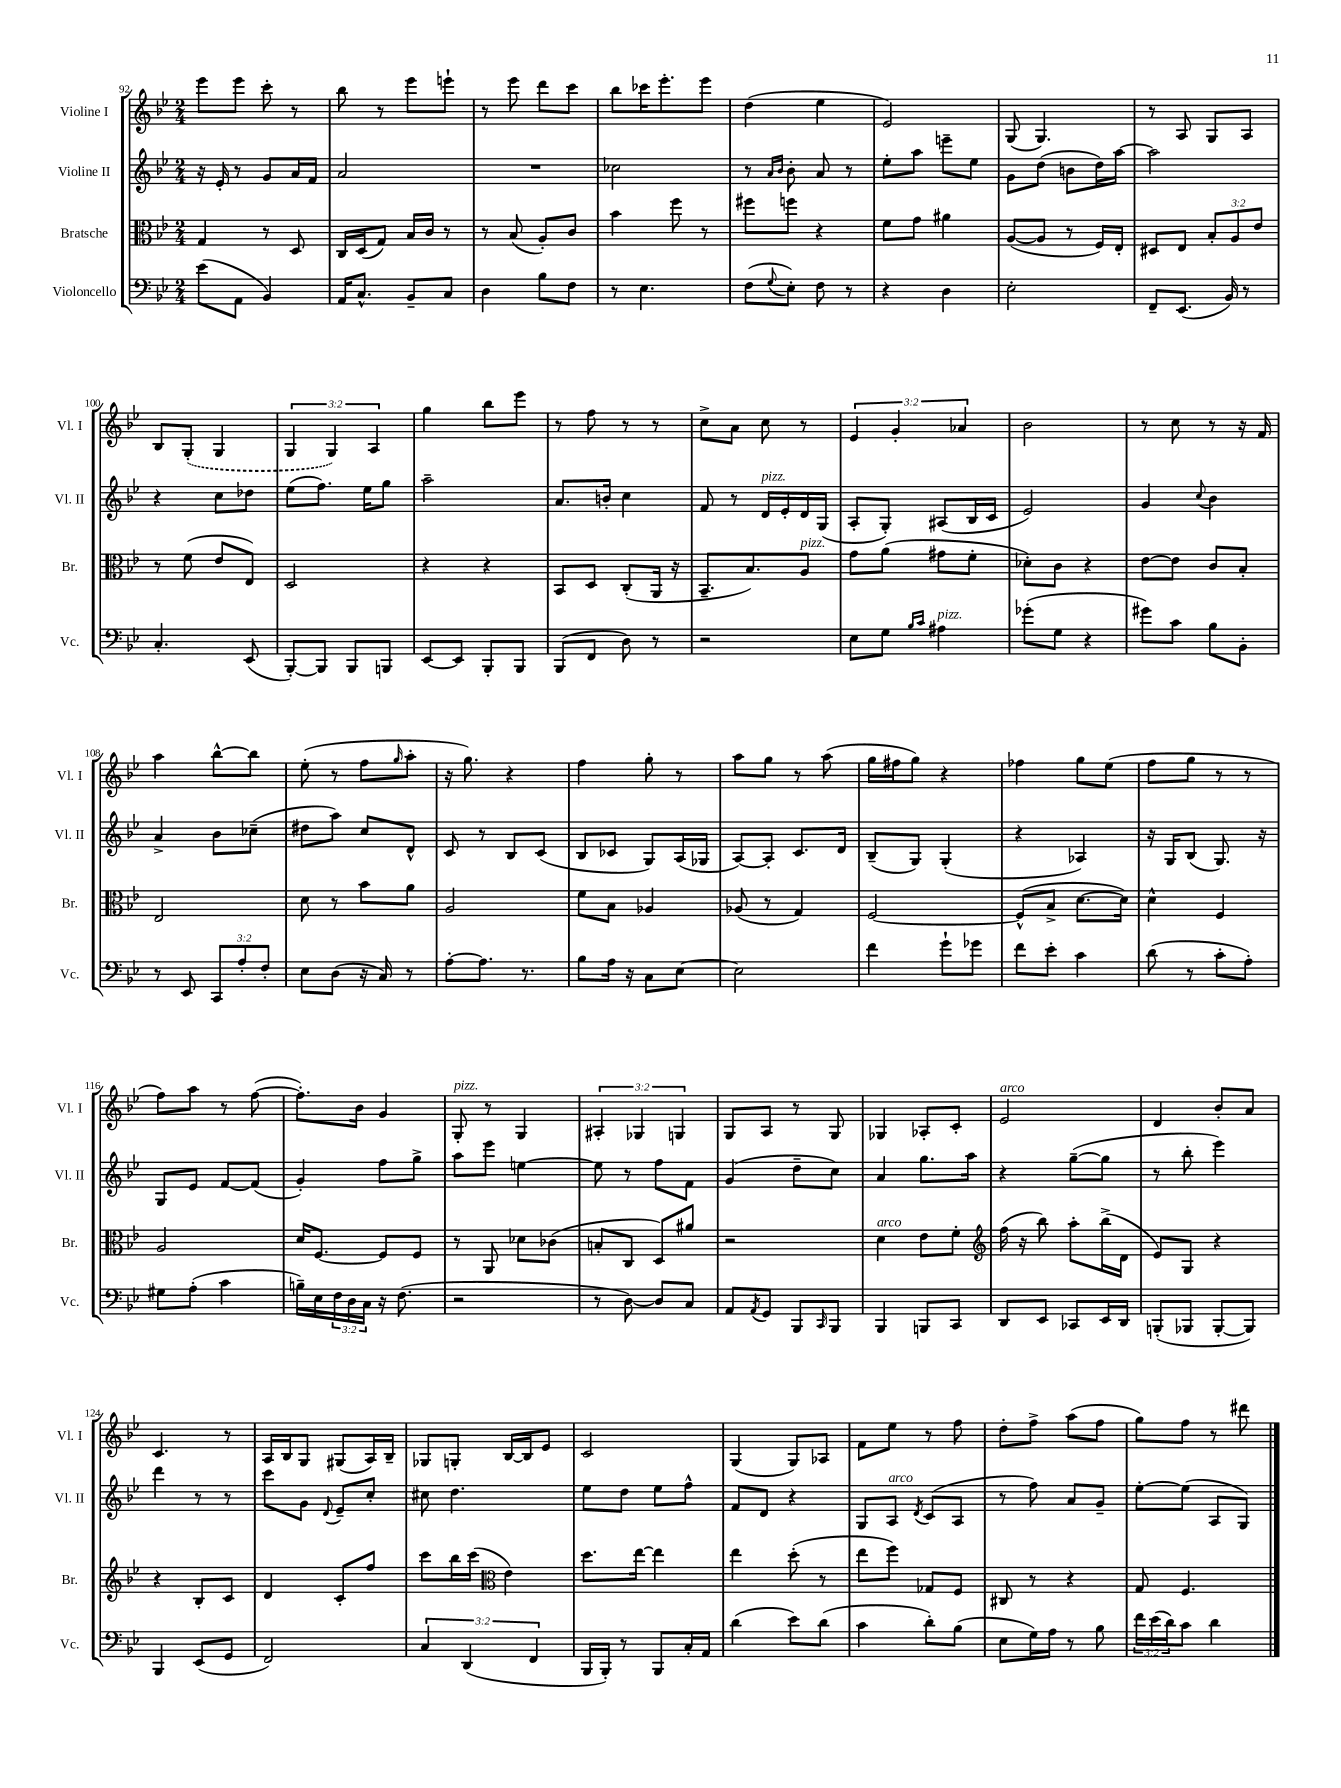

**kern	**kern	**kern	**kern
*part4	*part3	*part2	*part1
*staff4	*staff3	*staff2	*staff1
*I"Violoncello	*I"Bratsche	*I"Violine II	*I"Violine I
*I'Vc.	*I'Br.	*I'Vl. II	*I'Vl. I
*clefF4	*clefC3	*clefG2	*clefG2
*k[b-e-]	*k[b-e-]	*k[b-e-]	*k[b-e-]
*M2/4	*M2/4	*M2/4	*M2/4
=92	=92	=92	=92
(8e-\L	4G/	16r	8eee-\L
.	.	16e-'/	.
8AA\J	.	8r	8eee-\J
4BB-/)	8r	8g/L	8ccc'\
.	8D/	16a/L	8r
.	.	16f/JJ	.
=93	=93	=93	=93
16AA/KL	16C/LL	2a/	8bb-\
8.C^^/J	(16D/J	.	.
.	8G/J)	.	8r
8BB-~/L	16B-/LL	.	8eee-\L
.	16c/JJ	.	.
8C/J	8r	.	8eeen`\J
=94	=94	=94	=94
4D\	8r	2r	8r
.	(8B-/	.	8eee-\
8B-\L	8A'/L)	.	8ddd\L
8F\J	8c/J	.	8ccc\J
=95	=95	=95	=95
8r	4b-\	2cc-X\	8bb-\L
4.E-\	.	.	16ccc-X\K
.	.	.	8.eee-'\
.	8ff\	.	.
.	8r	.	8eee-\J
=96	=96	=96	=96
(8F\L	8ff#X\L	8r	(4dd\
.	.	16qqa/LL	.
8qqG/	.	16qqb-/JJ	.
8E-'\J)	8ffn\J	8b-'\	.
8F\	4r	8a/	4ee-\
8r	.	8r	.
=97	=97	=97	=97
4r	8f\L	8ee-'\L	2e-/)
.	8g\J	8aa\J	.
4D\	4a#X\	8eeen~\L	.
.	.	8ee-\J	.
=98	=98	=98	=98
2E-'\	([8A/L	8g\L	(8G/
.	8A/J]	(8dd\J	4.G/)
.	8r	8bn\L	.
.	16F/LL)	16dd\L)	.
.	16E-'/JJ	[16aa\JJ	.
=99	=99	=99	=99
8FF~/L	8D#X/L	2aa\]	8r
(8.EE-/J	8E-/J	.	8A/
.	12B-'/L	.	8G/L
16BB-/)	.	.	.
.	12A/	.	.
8r	.	.	8A/J
.	12e-/J	.	.
!!LO:LB:g=z
=100	=100	=100	=100
4.C'/	8r	4r	8B-/L
.	(8f\	.	(8G'/J
.	8e-/L	8cc\L	4G/
(8EE-/	8E-/J)	8dd-X\J	.
=101	=101	=101	=101
[8BBB-'/L)	2D/	(8ee-\L	6G/
8BBB-/J]	.	8.ff\J)	.
.	.	.	6G/)
8BBB-/L	.	.	.
.	.	16ee-\KL	.
.	.	.	6A/
8BBBn/J	.	8gg\J	.
=102	=102	=102	=102
[8EE-/L	4r	2aa~\	4gg\
8EE-/J]	.	.	.
8BBB-'/L	4r	.	8bb-\L
8BBB-/J	.	.	8eee-\J
=103	=103	=103	=103
(8BBB-/L	8BB-/L	8.a/L	8r
8FF/J	8D/J	.	8ff\
.	.	16bn'/Jk	.
8D\)	(8C'/L	4cc\	8r
8r	16AA/Jk	.	8r
.	16r	.	.
=104	=104	=104	=104
2r	8.BB-~/L	8f/	8cc^\L
.	.	8r	8a\J
.	8.B-/)	.	.
!	!	!LO:TX:a:i:t=pizz.	!
.	.	16d/LL	8cc\
.	.	16e-'/	.
!	!LO:TX:a:i:t=pizz.	!	!
.	8A/J	16d/	8r
.	.	(16G/JJ	.
=105	=105	=105	=105
8E-\L	8g\L	8A'/L	6e-/
8G\J	(8a\J	8G'/J)	.
.	.	.	6g'/
16qqB-/LL	.	.	.
16qqc/JJ	.	.	.
!LO:TX:a:i:t=pizz.	!	!	!
4A#X\	8g#X\L	(8A#X/L	.
.	.	.	6a-X/
.	8f'\J	16B-/L	.
.	.	16c/JJ	.
=106	=106	=106	=106
(8g-X'\L	8d-X'\L)	2e-/)	2b-\
8G\J	8c\J	.	.
4r	4r	.	.
=107	=107	=107	=107
8g#X\L)	[8e-\L	4g/	8r
8c\J	8e-\J]	.	8cc\
.	.	8qqcc/	.
8B-\L	8c/L	4b-\	8r
8BB-'\J	8B-'/J	.	16r
.	.	.	16f/
!!LO:LB:g=z
=108	=108	=108	=108
8r	2E-/	4a^/	4aa\
8EE-/	.	.	.
12CC/L	.	8b-\L	[8bb-^^\L
12A'/	.	.	.
.	.	(8cc-X~\J	8bb-\J]
12F'/J	.	.	.
=109	=109	=109	=109
8E-\L	8d\	8dd#X\L	(8ee-'\
(8D\J	8r	8aa\J)	8r
16r	8b-\L	8cc/L	8ff\L
16C/)	.	.	.
.	.	.	16qqgg/
8r	8a\J	8d^^/J	8aa'\J
=110	=110	=110	=110
[8A'\L	2A/	8c/	16r
.	.	.	8.gg\)
8.A\J]	.	8r	.
.	.	8B-/L	4r
8.r	.	.	.
.	.	(8c/J	.
=111	=111	=111	=111
8B-\L	8f\L	8B-/L	4ff\
16A\Jk	8B-\J	8c-X/J	.
16r	.	.	.
8C\L	4A-X/	8G/L)	8gg'\
[8E-\J	.	(16A/L	8r
.	.	16G-X/JJ	.
=112	=112	=112	=112
2E-\]	(8A-X/	[8A/L)	8aa\L
.	8r	8A'/J]	8gg\J
.	4G/)	8.c/L	8r
.	.	.	(8aa\
.	.	16d/Jk	.
=113	=113	=113	=113
4f\	[2F/	(8B-~/L	16gg\LL
.	.	.	16ff#X\J
.	.	8G/J)	8gg\J)
8g`\L	.	(4G'/	4r
8g-X\J	.	.	.
=114	=114	=114	=114
8f\L	(8F^^/L]	4r	4ff-X\
8e-'\J	8B-^/J	.	.
4c\	[8.d\L	4A-X/)	8gg\L
.	.	.	(8ee-\J
.	16d\Jk])	.	.
=115	=115	=115	=115
(8d\	4d^^\	16r	8ff\L
.	.	16G/KL	.
8r	.	(8B-/J	8gg\J
8c'\L	4F/	8.G/)	8r
8A'\J)	.	.	8r
.	.	16r	.
!!LO:LB:g=z
=116	=116	=116	=116
8G#X\L	2A/	8G/L	8ff\L)
(8A'\J	.	8e-/J	8aa\J
4c\	.	[8f/L	8r
.	.	(8f/J]	([8ff\
=117	=117	=117	=117
16Bn~\LL)	16d/KL	4g'/)	8.ff'\L])
16E-\	[8.F/J	.	.
24F\	.	.	.
24D\	.	.	.
.	.	.	16b-\Jk
24C\JJ	.	.	.
16r	8F/L]	8ff\L	4g/
(8.F\	.	.	.
.	8F/J	8gg^\J	.
=118	=118	=118	=118
!	!	!	!LO:TX:a:i:t=pizz.
2r	8r	8aa\L	8G'/
.	8AA/	8eee-\J	8r
.	8d-X\L	[4een\	4G/
.	(8c-X\J	.	.
=119	=119	=119	=119
8r	8Bn'/L	8ee\]	6A#X'/
[8D\)	8C/J	8r	.
.	.	.	6G-X/
8D/L]	8D/L)	8ff\L	.
.	.	.	6Gn/
8C/J	8a#X/J	8f\J	.
=120	=120	=120	=120
8AA/L	2r	(4g/	8G/L
8qAA/	.	.	.
8GG/J	.	.	8A/J
8BBB-/L	.	8dd~\L	8r
16qqCC/	.	.	.
8BBB-/J	.	8cc\J)	8G/
=121	=121	=121	=121
!	!LO:TX:a:i:t=arco	!	!
4BBB-/	4d\	4a/	4G-X/
8BBBn/L	8e-\L	8.gg\L	8A-X'/L
8CC/J	8f'\J	.	8c'/J
.	.	16aa\Jk	.
=122	=122	=122	=122
*	*clefG2	*	*
!	!	!	!LO:TX:a:i:t=arco
8DD/L	(16ff\	4r	2e-/
.	16r	.	.
8EE-/J	8bb-\)	.	.
8CC-X/L	8aa'\L	([8gg~\L	.
16EE-/L	(16bb-^\L	8gg\J]	.
16DD/JJ	16d\JJ	.	.
=123	=123	=123	=123
(8BBBn'/L	8e-/L)	8r	4d/
8BBB-X/J	8G/J	8bb-'\	.
[8BBB-'/L	4r	4eee-\)	8b-'/L
8BBB-/J])	.	.	8a/J
!!LO:LB:g=z
=124	=124	=124	=124
4BBB-/	4r	4ddd\	4.c/
(8EE-/L	8B-'/L	8r	.
8GG/J	8c/J	8r	8r
=125	=125	=125	=125
2FF/)	4d/	8ccc\L	16A/LL
.	.	.	16B-/J
.	.	8g\J	8G/J
.	.	8qqd/	.
.	8c'/L	8e-~/L	(8G#X/L
.	8ff/J	8cc'/J	16A/L)
.	.	.	16B-~/JJ
=126	=126	=126	=126
6C/	8ccc\L	8cc#X\	8G-X/L
.	16bb-\L	4.dd\	8Gn'/J
(6DD/	.	.	.
.	(16ccc\JJ	.	.
*	*clefC3	*	*
.	4e-\)	.	[16B-/LL
.	.	.	16B-/J]
6FF/	.	.	.
.	.	.	8e-/J
=127	=127	=127	=127
16BBB-/LL	8.dd\L	8ee-\L	2c/
16BBB-'/JJ)	.	.	.
8r	.	8dd\J	.
.	[16ee-\Jk	.	.
8BBB-/L	4ee-\]	8ee-\L	.
16C'/L	.	8ff^^\J	.
16AA/JJ	.	.	.
=128	=128	=128	=128
(4d\	4ee-\	8f/L	(4G/
.	.	8d/J	.
8e-\L)	(8dd'\	4r	8G/L)
(8d\J	8r	.	8A-X/J
=129	=129	=129	=129
4c\	8ee-\L	8G/L	8f\L
!	!	!LO:TX:a:i:t=arco	!
.	8ff\J)	8A/J	8ee-\J
.	.	8qd/	.
8d'\L)	8G-X/L	(8c/L	8r
(8B-\J	8F/J	8A/J	8ff\
=130	=130	=130	=130
8E-\L	8C#X/	8r	8dd'\L
16G\L)	8r	8ff\)	8ff^\J
16A\JJ	.	.	.
8r	4r	8a/L	(8aa\L
8B-\	.	8g~/J	8ff\J
=131	=131	=131	=131
24f\LL	8G/	[8ee-'\L	8gg\L)
(24e-\	.	.	.
24d\J)	.	.	.
8c\J	4.F/	(8ee-\J]	8ff\J
4d\	.	8A/L	8r
.	.	8G/J)	8ddd#X\
==	==	==	==
*-	*-	*-	*-
